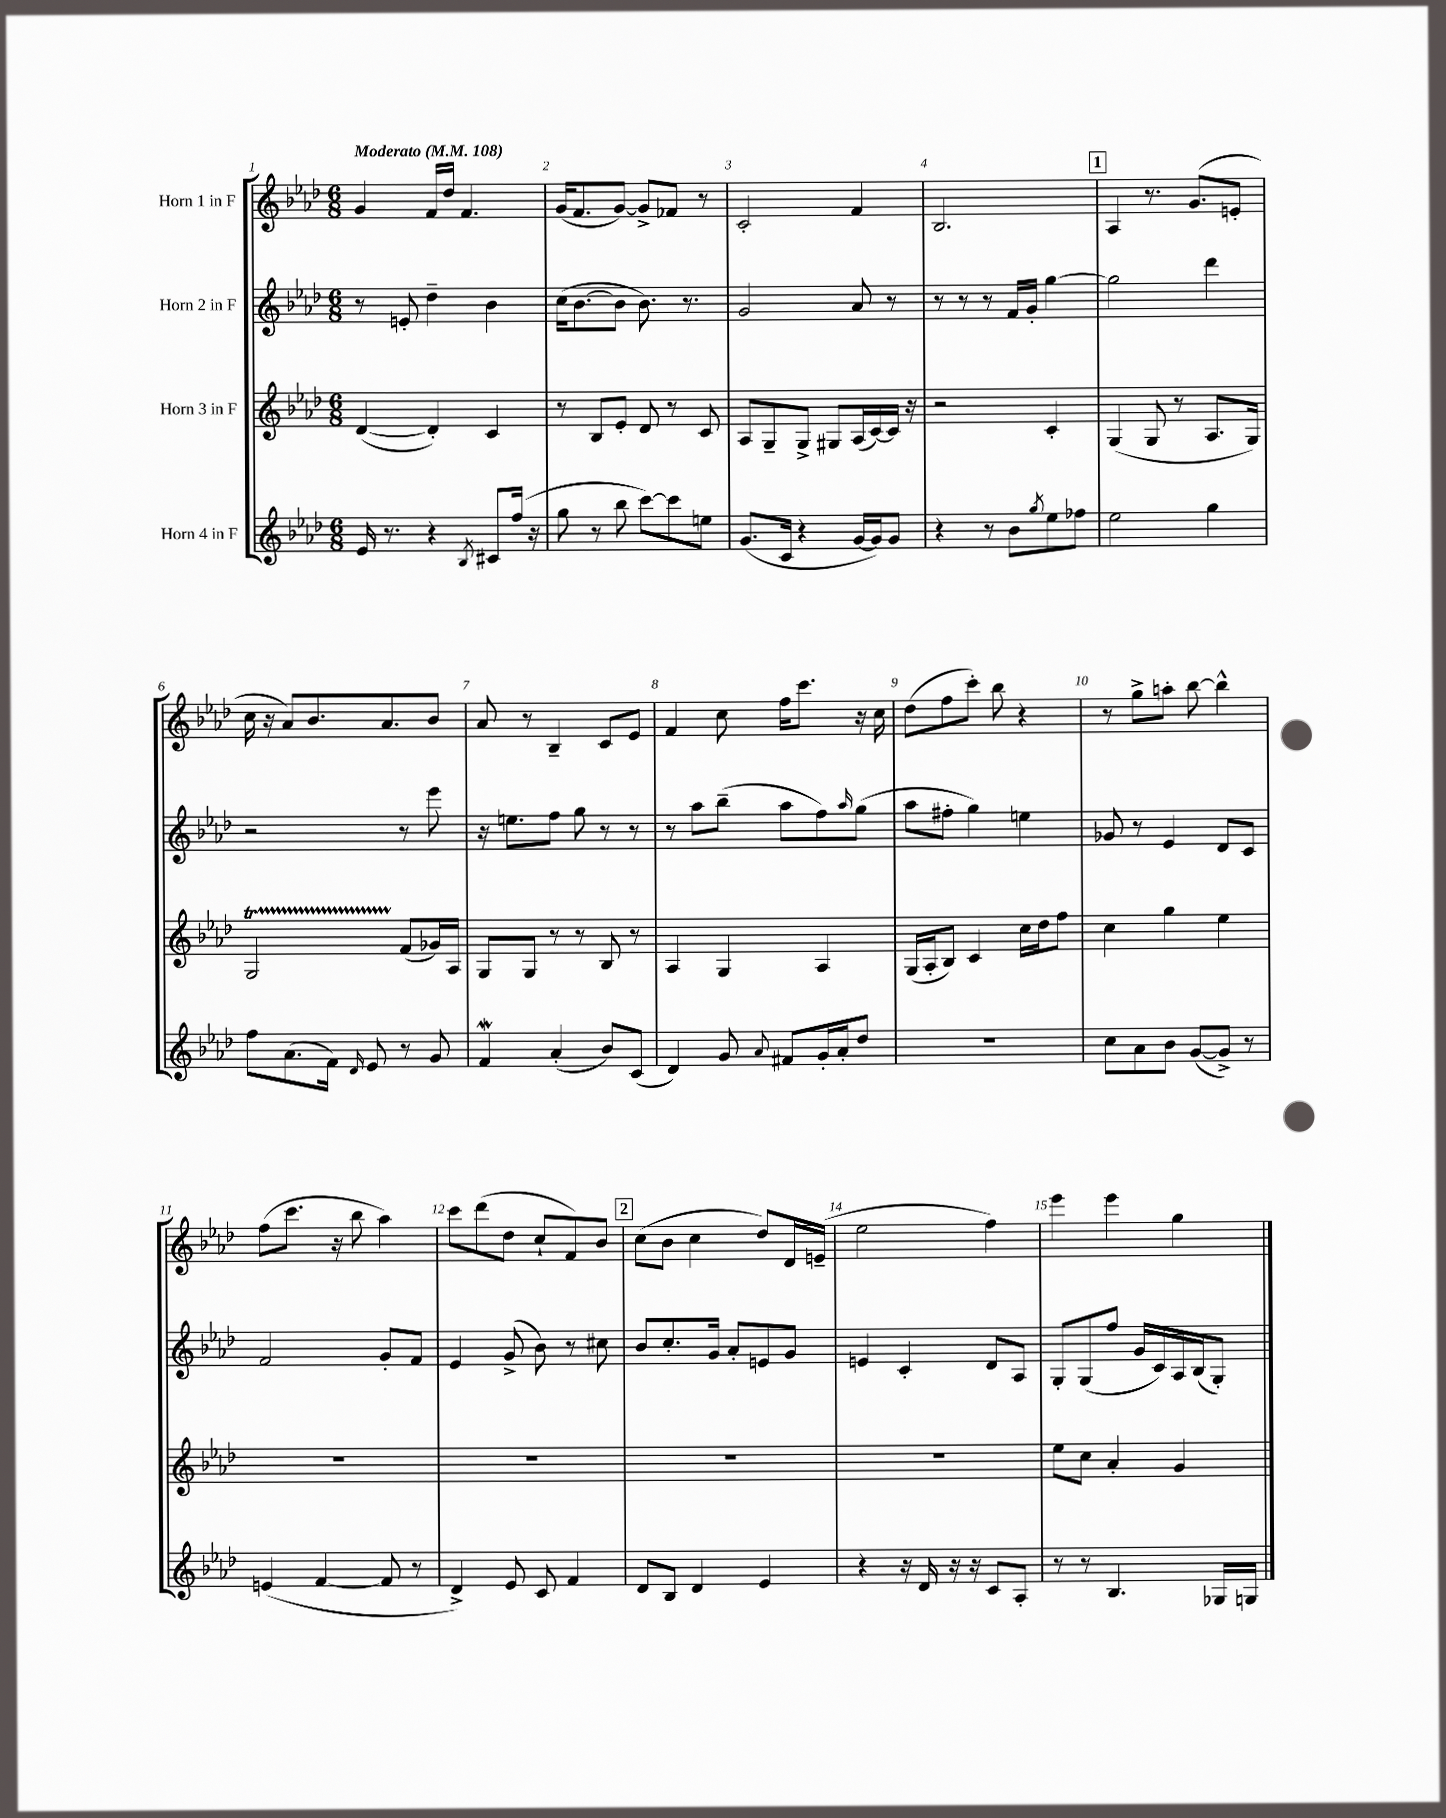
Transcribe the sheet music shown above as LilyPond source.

<<
\new StaffGroup <<
\new Staff = "s0" \with { instrumentName = "Horn 1 in F" } {
    \clef treble \key aes \major \numericTimeSignature \time 6/8 \tempo "Moderato" 4 = 108
    g'4 f'16 des''16 f'4. |
    g'16( f'8. g'8~) g'8-> fes'8 r8 |
    c'2-. f'4 |
    bes2. |
    \mark \markup { \box "1" } aes4 r8. g'8.( e'8-. |
    c''16 r16 aes'8) bes'8. aes'8. bes'8 |
    aes'8 r8 bes4-- c'8 ees'8 |
    f'4 c''8 f''16 c'''8. r16 c''16 |
    des''8( f''8 c'''8-.) bes''8 r4 |
    r8 g''8-> a''8-. bes''8~ bes''4-^ |
    f''8( c'''8. r16 bes''8 aes''4) |
    c'''8 des'''8( des''8 c''8-! f'8) bes'8 |
    \mark \markup { \box "2" } c''8( bes'8 c''4 des''8) des'16 e'16--( |
    ees''2 f''4) |
    ees'''4 ees'''4 g''4 \bar "|." |
}
\new Staff = "s1" \with { instrumentName = "Horn 2 in F" } {
    \clef treble \key aes \major \numericTimeSignature \time 6/8
    r8 e'8-. des''4-- bes'4 |
    c''16( bes'8.~ bes'8 bes'8.) r8. |
    g'2 aes'8 r8 |
    r8 r8 r8 f'16 g'16-. g''4~ |
    \mark \markup { \box "1" } g''2 des'''4 |
    r2 r8 ees'''8 |
    r16 e''8. f''8 g''8 r8 r8 |
    r8 aes''8 bes''8--( aes''8 f''8) \grace { aes''16 } g''8( |
    aes''8 fis''8-. g''4) e''4 |
    ges'8 r8 ees'4 des'8 c'8 |
    f'2 g'8-. f'8 |
    ees'4 g'8->( bes'8) r8 cis''8 |
    \mark \markup { \box "2" } bes'8 c''8.-. g'16 aes'8-. e'8 g'8 |
    e'4 c'4-. des'8 aes8 |
    g8-. g8( f''8 g'16 c'16) aes16 bes16( g8-.) \bar "|." |
}
\new Staff = "s2" \with { instrumentName = "Horn 3 in F" } {
    \clef treble \key aes \major \numericTimeSignature \time 6/8
    des'4~( des'4-.) c'4 |
    r8 bes8 ees'8-. des'8 r8 c'8 |
    aes8 g8-- g8-> gis8 aes16( c'16~) c'16 r16 |
    r2 c'4-. |
    \mark \markup { \box "1" } g4( g8 r8 aes8. g16) |
    g2\startTrillSpan f'8\stopTrillSpan( ges'16) aes16 |
    g8 g8 r8 r8 bes8 r8 |
    aes4 g4 aes4 |
    g16( aes16-. bes8) c'4 c''16 des''16 f''8 |
    c''4 g''4 ees''4 |
    R2. |
    R2. |
    \mark \markup { \box "2" } R2. |
    R2. |
    ees''8 c''8 aes'4-. g'4 \bar "|." |
}
\new Staff = "s3" \with { instrumentName = "Horn 4 in F" } {
    \clef treble \key aes \major \numericTimeSignature \time 6/8
    ees'16 r8. r4 \acciaccatura { bes8 } cis'8 f''16( r16 |
    g''8 r8 bes''8 c'''8~) c'''8 e''8 |
    g'8.( c'16 r4 g'16~ g'16) g'8 |
    r4 r8 bes'8 \acciaccatura { g''8 } ees''8 fes''8 |
    \mark \markup { \box "1" } ees''2 g''4 |
    f''8 aes'8.( f'16) \grace { des'16 } ees'8 r8 g'8 |
    f'4\mordent aes'4-.( bes'8) c'8( |
    des'4) g'8 \appoggiatura { aes'8 } fis'8 g'16-. aes'16-. des''8 |
    R2. |
    c''8 aes'8 bes'8 g'8~( g'8->) r8 |
    e'4( f'4~ f'8 r8 |
    des'4->) ees'8 c'8 f'4 |
    \mark \markup { \box "2" } des'8 bes8 des'4 ees'4 |
    r4 r16 des'16 r16 r16 c'8 aes8-. |
    r8 r8 bes4. ges16 g16 \bar "|." |
}
>>
>>
\layout { \context { \Score \override BarNumber.break-visibility = ##(#f #t #t) barNumberVisibility = #all-bar-numbers-visible } }
